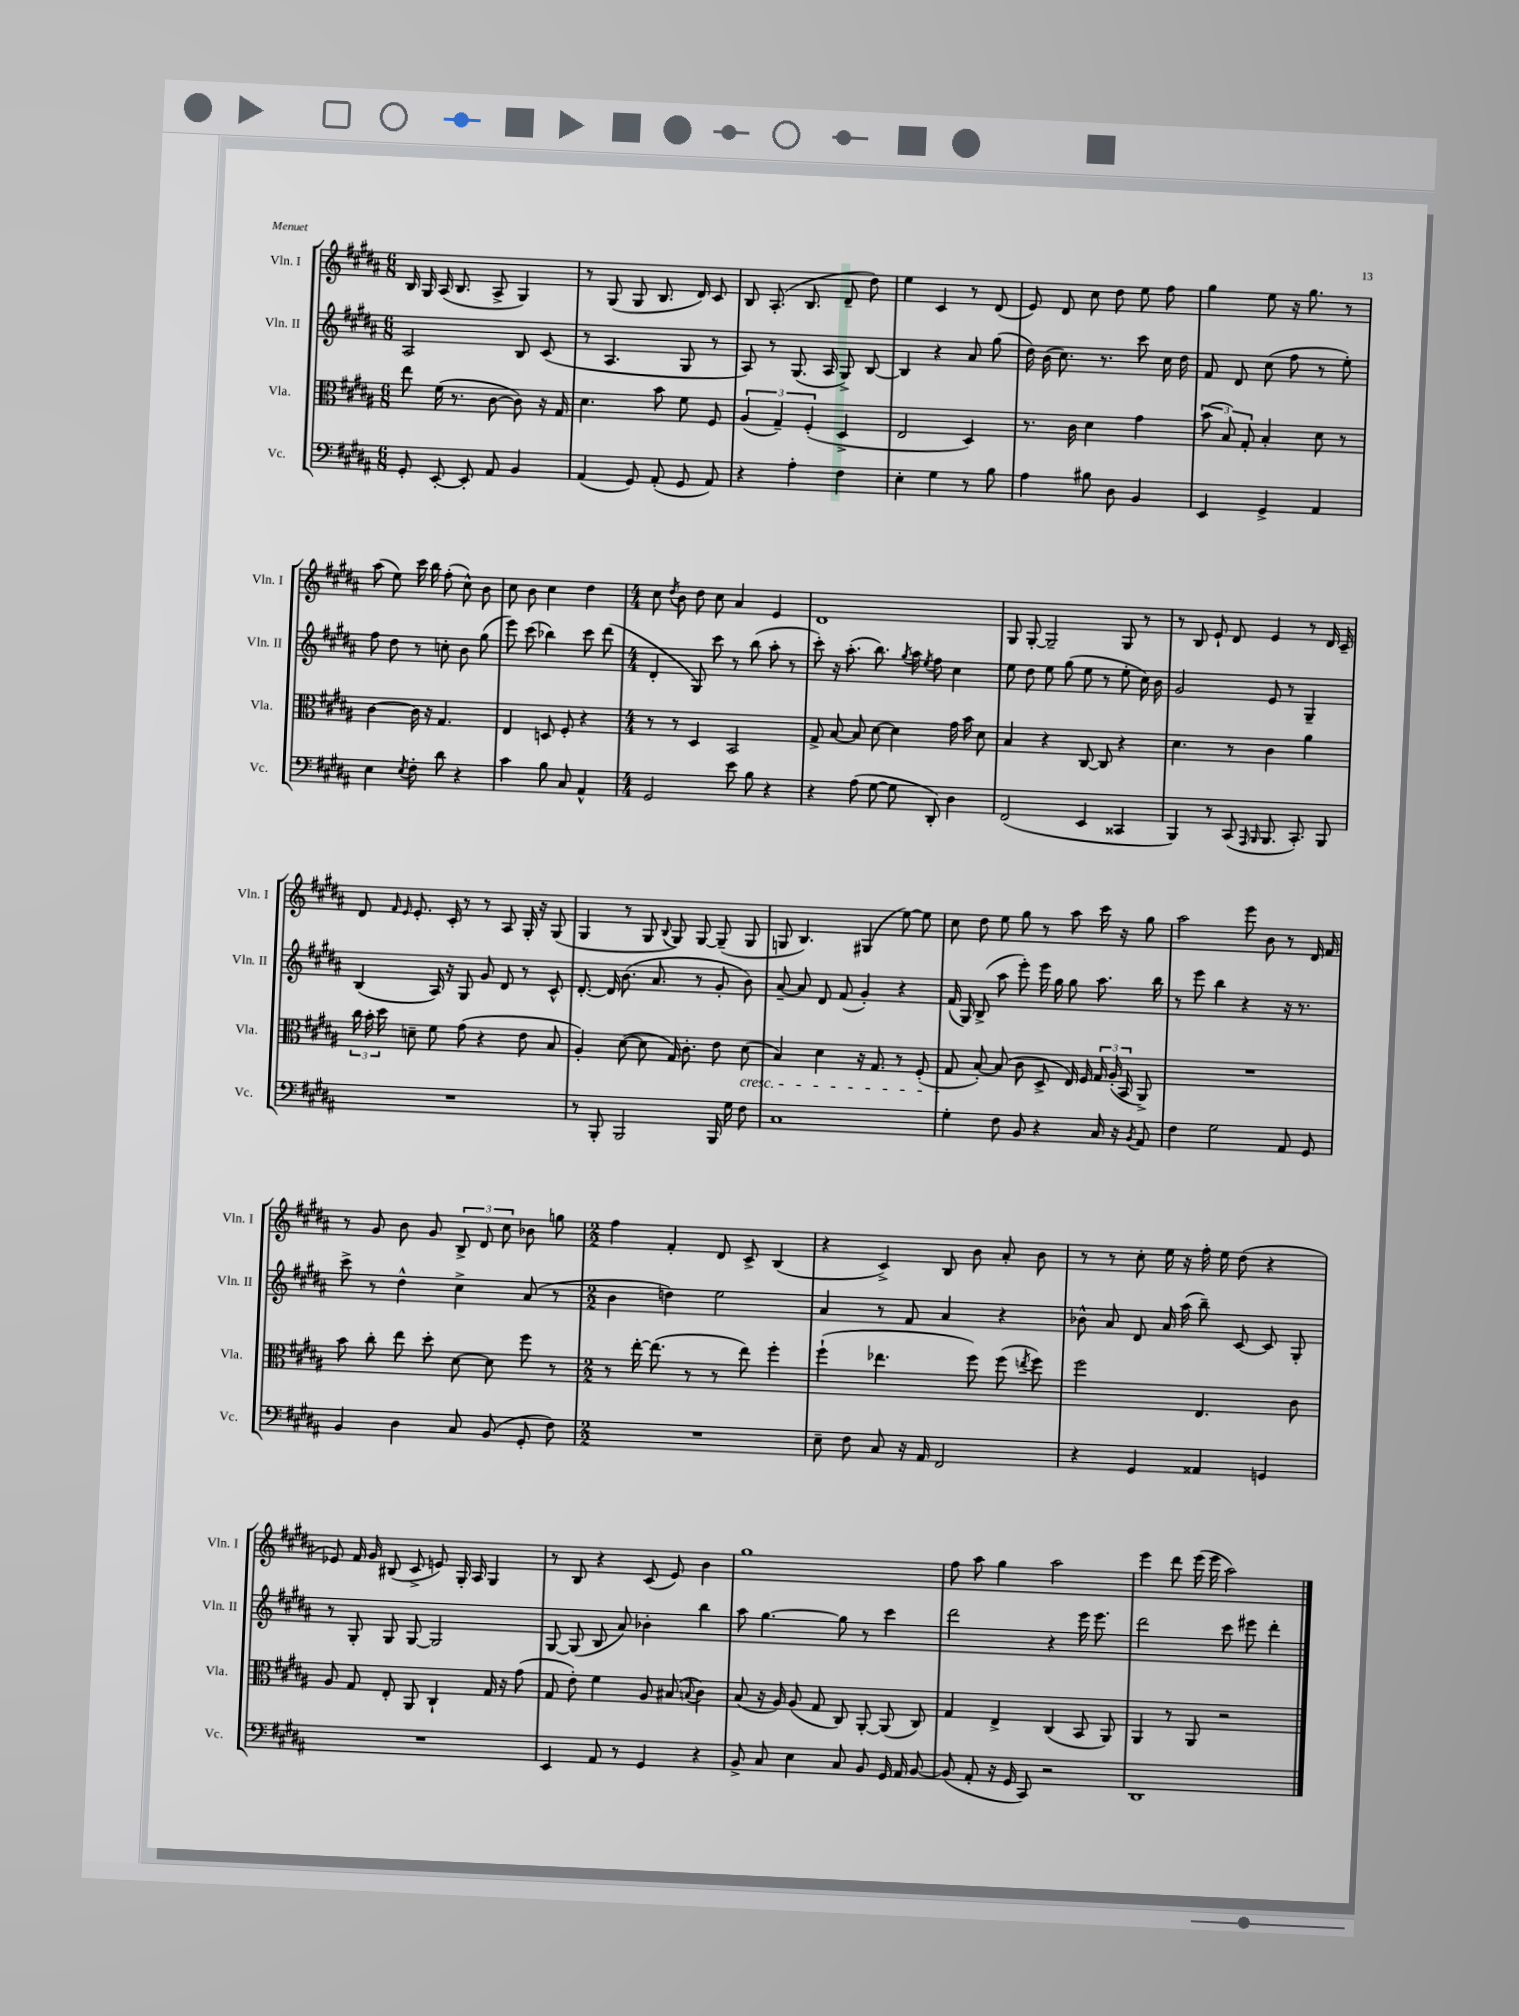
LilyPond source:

<<
\new StaffGroup <<
\new Staff = "s0" \with { instrumentName = "Vln. I" shortInstrumentName = "Vln. I" } {
    \clef treble \key b \major \numericTimeSignature \time 6/8
    \autoBeamOff b16 gis16 ais16( b8. ais8-> gis4) |
    r8 gis8( gis8 b8. dis'16) cis'8 |
    b8 ais8.-.( b8. dis'8-- dis''8) |
    e''4 cis'4 r8 dis'8( |
    e'8) dis'8 cis''8 dis''8 e''8 fis''8 |
    gis''4 e''8 r16 gis''8. r8 |
    ais''8( e''8) cis'''16 b''16 fis''8-.( cis''8-^) b'8 |
    cis''8 b'8 cis''4 dis''4 |
    \numericTimeSignature \time 4/4 cis''8 \acciaccatura { dis''8 } b'8 dis''8 cis''8 ais'4 e'4 |
    dis'1 |
    gis8 gis8~-. gis2-- gis8 r8 |
    r8 b8 e'8-! dis'8 e'4 r8 dis'16 cis'16-- |
    dis'8 \grace { fis'16 e'16 } e'8.-. cis'16-. r8 r8 ais8 gis16-. r16 gis8( |
    gis4 r8 gis8 \appoggiatura { b8 } gis8) gis8~ gis8--( gis8 |
    g8 b4.) gis4( e''8~) e''8 |
    cis''8 dis''8 e''8 gis''8 r8 ais''8 cis'''16 r16 gis''8 |
    ais''2 e'''8 b'8 r8 dis'16 fis'16 |
    r8 gis'8 b'8 gis'8 \tuplet 3/2 { b8-> dis'8 cis''8 } bes'8 g''8 |
    \numericTimeSignature \time 2/2 fis''4 fis'4-. dis'8 cis'8-> b4( |
    r4 cis'4->) b8 b'8 ais'8-. b'8 |
    r8 r8 cis''8-. e''16 r16 fis''16-. e''16 dis''8( r4 |
    ees'8) fis'16 gis'16 bis8( cis'8-> e'8) gis16-. ais16 gis4 |
    r8 b8 r4 cis'8( e'8) b'4 |
    gis''1 |
    fis''8 ais''8 gis''4 ais''2 |
    e'''4 dis'''8 e'''16( e'''16 ais''2) \bar "|." |
}
\new Staff = "s1" \with { instrumentName = "Vln. II" shortInstrumentName = "Vln. II" } {
    \clef treble \key b \major \numericTimeSignature \time 6/8
    \autoBeamOff ais2 b8 cis'8( |
    r8 ais4. gis8 r8 |
    ais8) r8 gis8.( ais16 gis8->) b8~ |
    b4 r4 ais'8 gis''8( |
    dis''16) b'16( cis''8.) r8. cis'''8 cis''16 dis''16 |
    fis'8 dis'8 cis''8( fis''8 r8 e''8-.) |
    fis''8 dis''8 r8 c''8-. b'8 gis''8( |
    e'''8) cis'''8( bes''4) cis'''8 dis'''8( |
    \numericTimeSignature \time 4/4 dis'4-. gis8) cis'''8 r8 b''8( ais''8-. r8 |
    cis'''8-.) r16 ais''8.-.( b''8.) \acciaccatura { gis''8 } ais''16 \acciaccatura { e''8 } fis''8 cis''4 |
    e''8 dis''8 e''8 gis''8( e''8 r8 e''8-. cis''16) b'16 |
    gis'2 e'8 r8 gis4-- |
    b4( ais16) r16 gis8 gis'8 dis'8 r8 cis'8-^ |
    dis'8.~-. dis'16 b'8.( ais'8. r8 gis'8-. b'8) |
    ais'8~-- ais'8 dis'8 fis'8( gis'4-.) r4 |
    fis'16( gis16) b8->( ais''8 e'''8-.) e'''16 gis''16 gis''8 ais''8. b''16 |
    r8 e'''8 b''4 r4 r16 r8. |
    cis'''8-> r8 dis''4-^ cis''4-> ais'8( r8 |
    \numericTimeSignature \time 2/2 b'4 d''4) e''2 |
    ais'4 r8 fis'8 ais'4 r4 |
    bes'8-^ ais'8 dis'8 ais'16 ais''16( b''8--) cis'8~ cis'8 gis8-. |
    r8 gis8-. gis8 gis8~ gis2 |
    gis8~ gis8( b8 ais'8) bes'4-. b''4 |
    ais''8 gis''4.~ gis''8 r8 cis'''4 |
    dis'''2 r4 e'''16 e'''8. |
    dis'''2 cis'''8 eis'''8 dis'''4-. \bar "|." |
}
\new Staff = "s2" \with { instrumentName = "Vla." shortInstrumentName = "Vla." } {
    \clef alto \key b \major \numericTimeSignature \time 6/8
    \autoBeamOff e''8 fis'16( r8. cis'8~ cis'8) r16 gis16 |
    dis'4. b'8 fis'8 fis8 |
    \tuplet 3/2 { ais4( gis4--) fis4-.( } dis4-> |
    e2 dis4) |
    r8. cis'16 dis'4 gis'4 |
    \tuplet 3/2 { b'8( b8) gis8-. } b4-. dis'8 r8 |
    cis'4~ cis'16 r16 gis4. |
    e4 d8 fis8-. r4 |
    \numericTimeSignature \time 4/4 r8 r8 dis4 b,2 |
    gis8-> b8~ b8 dis'8~ dis'4 gis'16 b'16 dis'8 |
    b4 r4 cis8~ cis8 r4 |
    dis'4. r8 cis'4 ais'4 |
    \tuplet 3/2 { cis''16 b'16-. dis''16 } d'8-- fis'8 gis'8( r4 e'8 b8 |
    ais4-.) dis'8~( dis'8 gis16) cis'8.-. e'8 dis'8\cresc( |
    b4) dis'4 r16 gis8. r8 fis8-.( |
    gis8\! b8~-.) b8( cis'8 dis8-> e16) fis16 \tuplet 3/2 { gis16 ais16-.( b,16 } ais,8->) |
    R1 |
    b'8 cis''8-. e''8 dis''8-. dis'8~ dis'8 fis''8 r8 |
    \numericTimeSignature \time 2/2 r8 e''16~-. e''8.( r8 r8 e''8) fis''4-. |
    fis''4-!( ees''4. fis''8) fis''8( \acciaccatura { e''8 } fis''8) |
    fis''2 e4. cis'8 |
    ais8 gis8 e8-. ais,8 cis4-! gis16 r16 gis'8( |
    gis8 e'8-.) fis'4 ais8 bis8( \appoggiatura { b8 } cis'4) |
    b8( r16 ais16) ais8( gis8 cis8) ais,8~-. ais,8( cis8) |
    gis4 e4-> cis4( b,8 ais,8) |
    ais,4 r8 ais,8 r2 \bar "|." |
}
\new Staff = "s3" \with { instrumentName = "Vc." shortInstrumentName = "Vc." } {
    \clef bass \key b \major \numericTimeSignature \time 6/8
    \autoBeamOff gis,8-. e,8~-. e,8-. ais,8 b,4 |
    ais,4( gis,8) ais,8-.( gis,8 ais,8) |
    r4 ais4-. fis4 |
    e4-. gis4 r8 b8 |
    ais4 bis8 dis8 b,4 |
    e,4 gis,4-> ais,4 |
    e4 \acciaccatura { e8 } fis8-. dis'8 r4 |
    cis'4 b8 cis8 ais,4-^ |
    \numericTimeSignature \time 4/4 gis,2 e'8 b8 r4 |
    r4 ais8( gis8~ gis8 dis,8-.) dis4 |
    fis,2( e,4 cisis,4 |
    b,,4) r8 cis,8( \grace { ais,,16 b,,16 } b,,8. cis,8.-.) b,,8 |
    R1 |
    r8 b,,8-. b,,2 b,,16 gis16 fis8 |
    cis1 |
    gis4-. fis8 b,8 r4 cis16 r16 \acciaccatura { b,8 } ais,8 |
    fis4 gis2 ais,8 gis,8 |
    b,4 dis4 cis8 b,8( gis,8-. fis8) |
    \numericTimeSignature \time 2/2 R1 |
    e8-- fis8 cis8 r16 ais,16 fis,2 |
    r4 gis,4 aisis,4 g,4 |
    R1 |
    e,4 ais,8 r8 gis,4 r4 |
    b,8-> cis8 e4 cis8 b,8 gis,16 ais,16 b,8~ |
    b,8( ais,8-. r16 gis,16 cis,8) r2 |
    dis,1 \bar "|." |
}
>>
>>
\layout { \context { \Score \remove "Bar_number_engraver" } }
